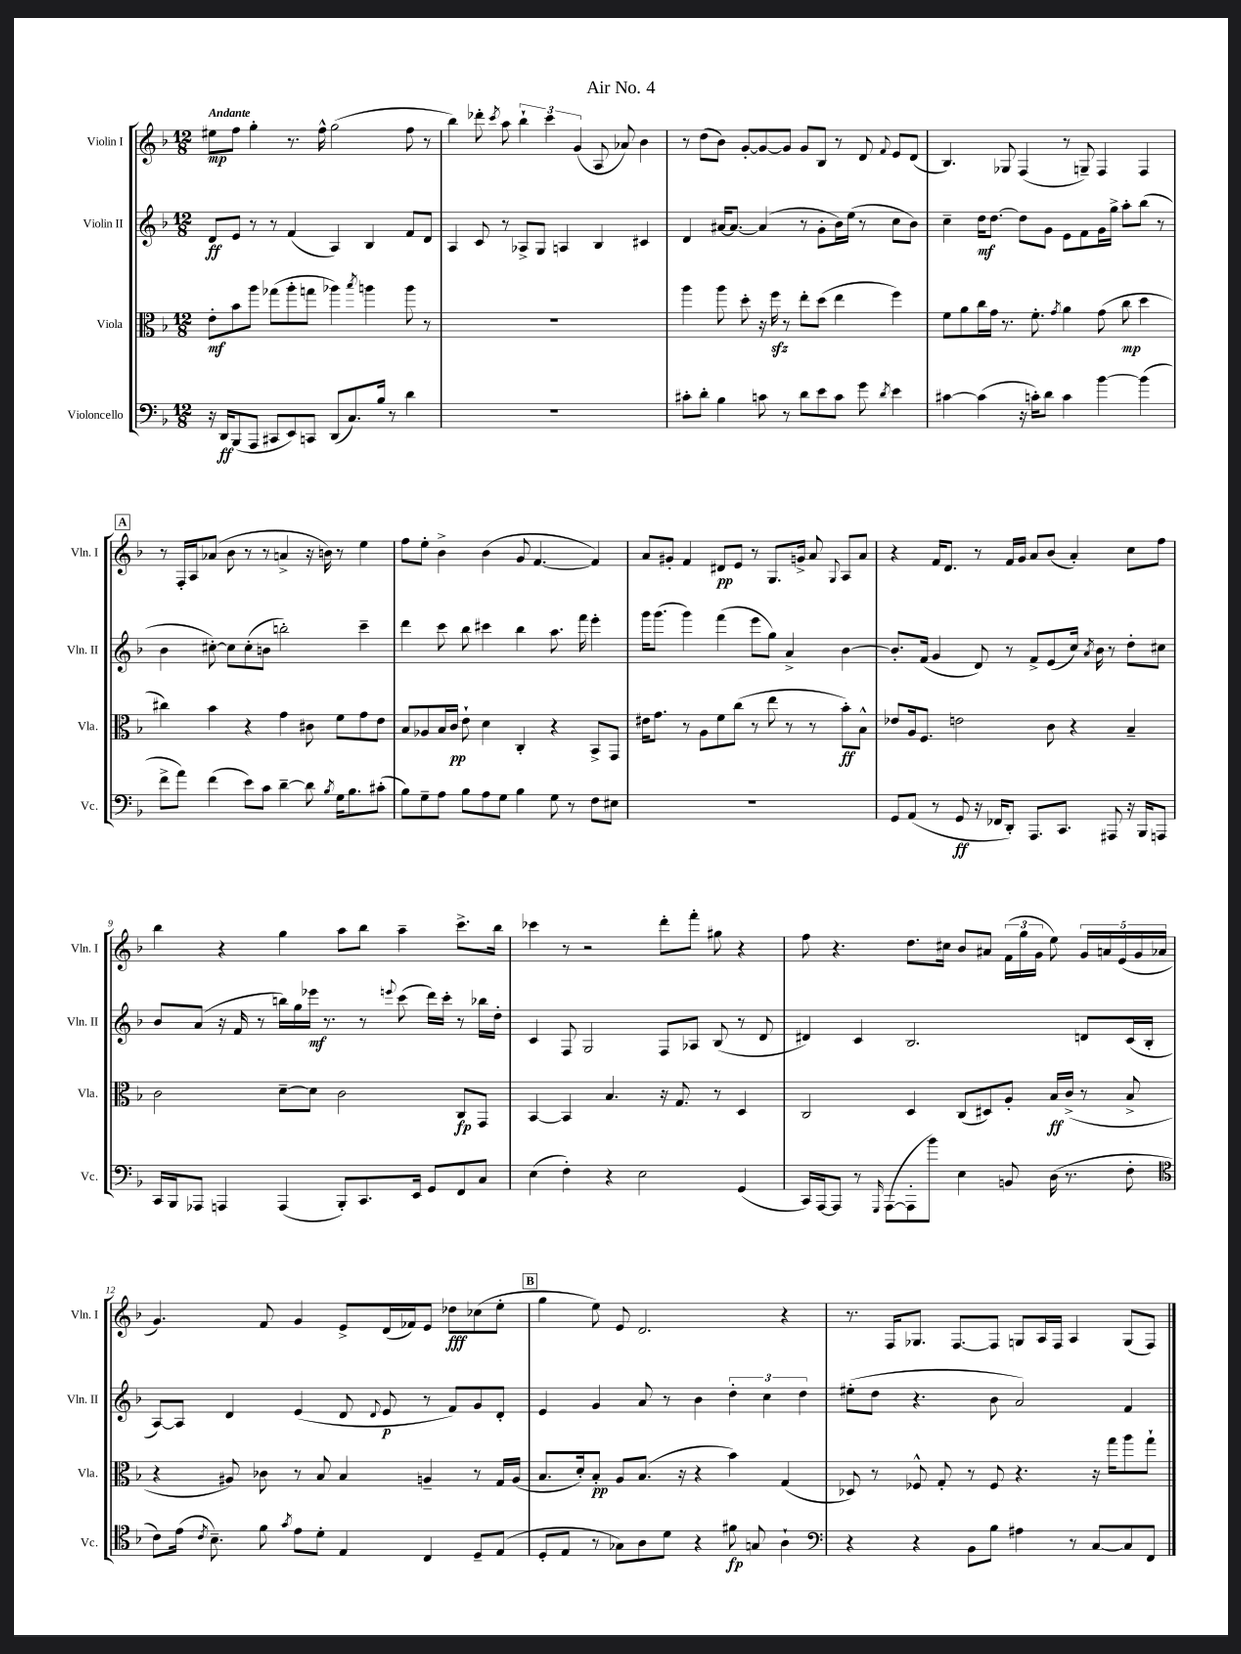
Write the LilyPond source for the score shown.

\header { title = "Air No. 4" }
<<
\new StaffGroup <<
\new Staff = "s0" \with { instrumentName = "Violin I" shortInstrumentName = "Vln. I" } {
    \clef treble \key f \major \numericTimeSignature \time 12/8 \tempo "Andante"
    \autoBeamOff eis''8[\mp f''8] g''4-. r8. f''16-^ g''2( f''8 r8 |
    bes''4) des'''8-. \acciaccatura { c'''8 } a''8 \tuplet 3/2 { bes''4-! c'''4 g'4( } a8 aes'8) bes'4 |
    r8 d''8[( bes'8]) g'8[~-. g'8~ g'8] g'8[ bes8] r8 d'8 \appoggiatura { f'8 } e'8[ d'8]( |
    bes4.) ges8 f4( r8 g8--) f4 f4 |
    \mark \markup { \box "A" } r8 f16[-. a16 aes'8]( bes'8 r8 r8 a'4-> r16 b'16) r8 e''4 |
    f''8[ e''8]-. bes'4-> bes'4( g'8 f'4.~ f'4) |
    a'8[ gis'8]-. f'4 dis'8[\pp e'8] r8 g8.[ g'16]-> a'8 \appoggiatura { g8 } a8[ a'8] |
    r4 f'16[ d'8.] r8 f'16[ g'16] a'8[ bes'8]( a'4-.) c''8[ f''8] |
    bes''4 r4 g''4 a''8[ bes''8] a''4-- c'''8.[-> bes''16] |
    ces'''4 r8 r2 d'''8[-. f'''8]-. gis''8 r4 |
    f''8 r4. d''8.[ cis''16] bes'8[ ais'8] \tuplet 3/2 { f'16[( g''16 g'16] } e''8) \tuplet 5/4 { g'16[ a'16 e'16( g'16 aes'16] } |
    g'4.) f'8 g'4 e'8[-> d'16( fes'16) e'8] des''8[\fff ces''8( e''8]-. |
    \mark \markup { \box "B" } g''4 e''8) e'8 d'2. r4 |
    r8. f16[ ges8.] f8.[~ f8] g8[ a16 f16] a4 g8[( f8]) \bar "|." |
}
\new Staff = "s1" \with { instrumentName = "Violin II" shortInstrumentName = "Vln. II" } {
    \clef treble \key f \major \numericTimeSignature \time 12/8
    \autoBeamOff d'8[\ff e'8] r8 r8 f'4( a4) bes4 f'8[ d'8] |
    a4 c'8 r8 aes8[-> g8] a4 bes4 cis'4 |
    d'4 ais'16[~ ais'8.]~ ais'4( r8 g'8[-. bes'16) e''16]( r8 c''8[ bes'8]) |
    c''4-- d''16[\mf d''8.]~ d''8[ g'8] e'8[ f'8 g'16 g''16]-> a''8[-. bes''8]( r8 |
    \mark \markup { \box "A" } bes'4 cis''8~-.) cis''8[ cis''8-.( b'8] b''2-.) c'''4-- |
    d'''4 c'''8 bes''8 cis'''4 bes''4 a''8. f'''16 e'''4-. |
    g'''16[ g'''8.]( g'''4) f'''4( e'''8[ g''8]) a'4-> bes'4~ |
    bes'8.[-. f'16]( g'4 d'8) r8 f'8[-> e'8( c''16]) \acciaccatura { a'8 } bes'16 r8 d''8[-. cis''8] |
    bes'8[ a'8]( r16 f'16 r8 b''16[) g''16 ees'''16]\mf r8. r8 \appoggiatura { e'''8 } c'''8( d'''16[) c'''16]-. r8 bes''16[ d''16]-. |
    c'4 f8 g2 f8[ aes8] bes8( r8 d'8 |
    dis'4) c'4 bes2. d'8[ c'16( bes16]-. |
    a8[~) a8] d'4 e'4( d'8 \appoggiatura { d'8 } e'8\p r8 f'8[) g'8 d'8]-. |
    \mark \markup { \box "B" } e'4 g'4 a'8 r8 bes'4 \tuplet 3/2 { d''4-. c''4 d''4 } |
    eis''8[-.( d''8] r4. bes'8 a'2) f'4 \bar "|." |
}
\new Staff = "s2" \with { instrumentName = "Viola" shortInstrumentName = "Vla." } {
    \clef alto \key f \major \numericTimeSignature \time 12/8
    \autoBeamOff e'8[-.\mf bes'8 a''8] ges''8[( a''8-. g''8] aes''4) \acciaccatura { bes''8 } a''4 a''8 r8 |
    R1. |
    a''4 a''8 d''8-. r16 f''16\sfz r8 e''8[-. d''8]( e''4 f''4) |
    f'8[ a'8 c''16 g'16] r8. f'8.-. \acciaccatura { g'8 } a'4 g'8( c''8\mp d''4 |
    \mark \markup { \box "A" } cis''4) bes'4 r4 g'4 cis'8 f'8[ g'8 e'8] |
    bes8[ aes8 bes16 c'16]\pp e'8-! d'4 c4-. r4 bes,8[-> g,8] |
    eis'16[ g'8.] r8 a8[ f'8 c''8]( r8 e''8 r8 r8 bes'8[-.\ff) bes8]-^ |
    ees'8[ a16 f8.] e'2 c'8 r4 bes4-- |
    c'2 d'8[~-- d'8] c'2 c8[\fp g,8] |
    bes,4~ bes,4 bes4. r16 g8. r8 d4 |
    c2 d4 c8[( dis8) a8]-. bes16[\ff c'16]->( r8 bes8-> |
    r4 ais8) ces'8 r8 bes8 bes4 a4-- r8 g16[ a16]( |
    \mark \markup { \box "B" } bes8.[ d'16-.) bes8]-.\pp a8[ bes8.]( r16 r4 bes'4) g4( |
    des8) r8 fes8-^ g8-. r8 fes8 r4. r16 g''16[ a''8 g''8]-! \bar "|." |
}
\new Staff = "s3" \with { instrumentName = "Violoncello" shortInstrumentName = "Vc." } {
    \clef bass \key f \major \numericTimeSignature \time 12/8
    \autoBeamOff r16 d,16[\ff bes,,8( a,,8] cis,8[ e,8) c,8] d,8[( c8.) bes16] r8 d'4 |
    R1. |
    cis'8[-. d'8]-. bes4 c'8 r8 d'8[ e'8 c'8] g'8 \acciaccatura { d'8 } e'4 |
    cis'4~ cis'4( r16 c'16[-.) d'8] c'4 bes'4~ bes'4( |
    \mark \markup { \box "A" } f'8[-> a'8]) f'4( e'8[) c'8] d'4~-- d'8 \acciaccatura { bes8 } g16[ bes8. cis'8]-.( |
    bes8[) g8-- a8] bes8[ a8 g8] bes4 g8 r8 f8[ eis8] |
    R1. |
    g,8[ a,8]( r8 g,8\ff r16 fes,16[ d,8]-.) a,,8.[ c,8.] ais,,8 r16 bes,,16[ a,,8] |
    c,16[ bes,,16 aes,,8] a,,4 a,,4( bes,,8[-.) c,8. e,16] g,8[ f,8 c8] |
    e4( f4-.) r4 e2 g,4( |
    c,16[) a,,16~ a,,8] r8 \grace { g,,16 } a,,8[~( a,,8-. bes'8]) e4 b,8 d16( r8. f8-. |
    \clef tenor c'8[) e'16]( \acciaccatura { c'8 } bes8.--) f'8 \acciaccatura { g'8 } e'8[ d'8]-. e4 c4 d8[-- e8]( |
    \mark \markup { \box "B" } d8[-. e8] r8 ges8[) a8 d'8] r4 fis'8\fp g8 a4-! |
    \clef bass r4 r4 bes,8[ bes8] ais4 r8 c8[~ c8 f,8] \bar "|." |
}
>>
>>
